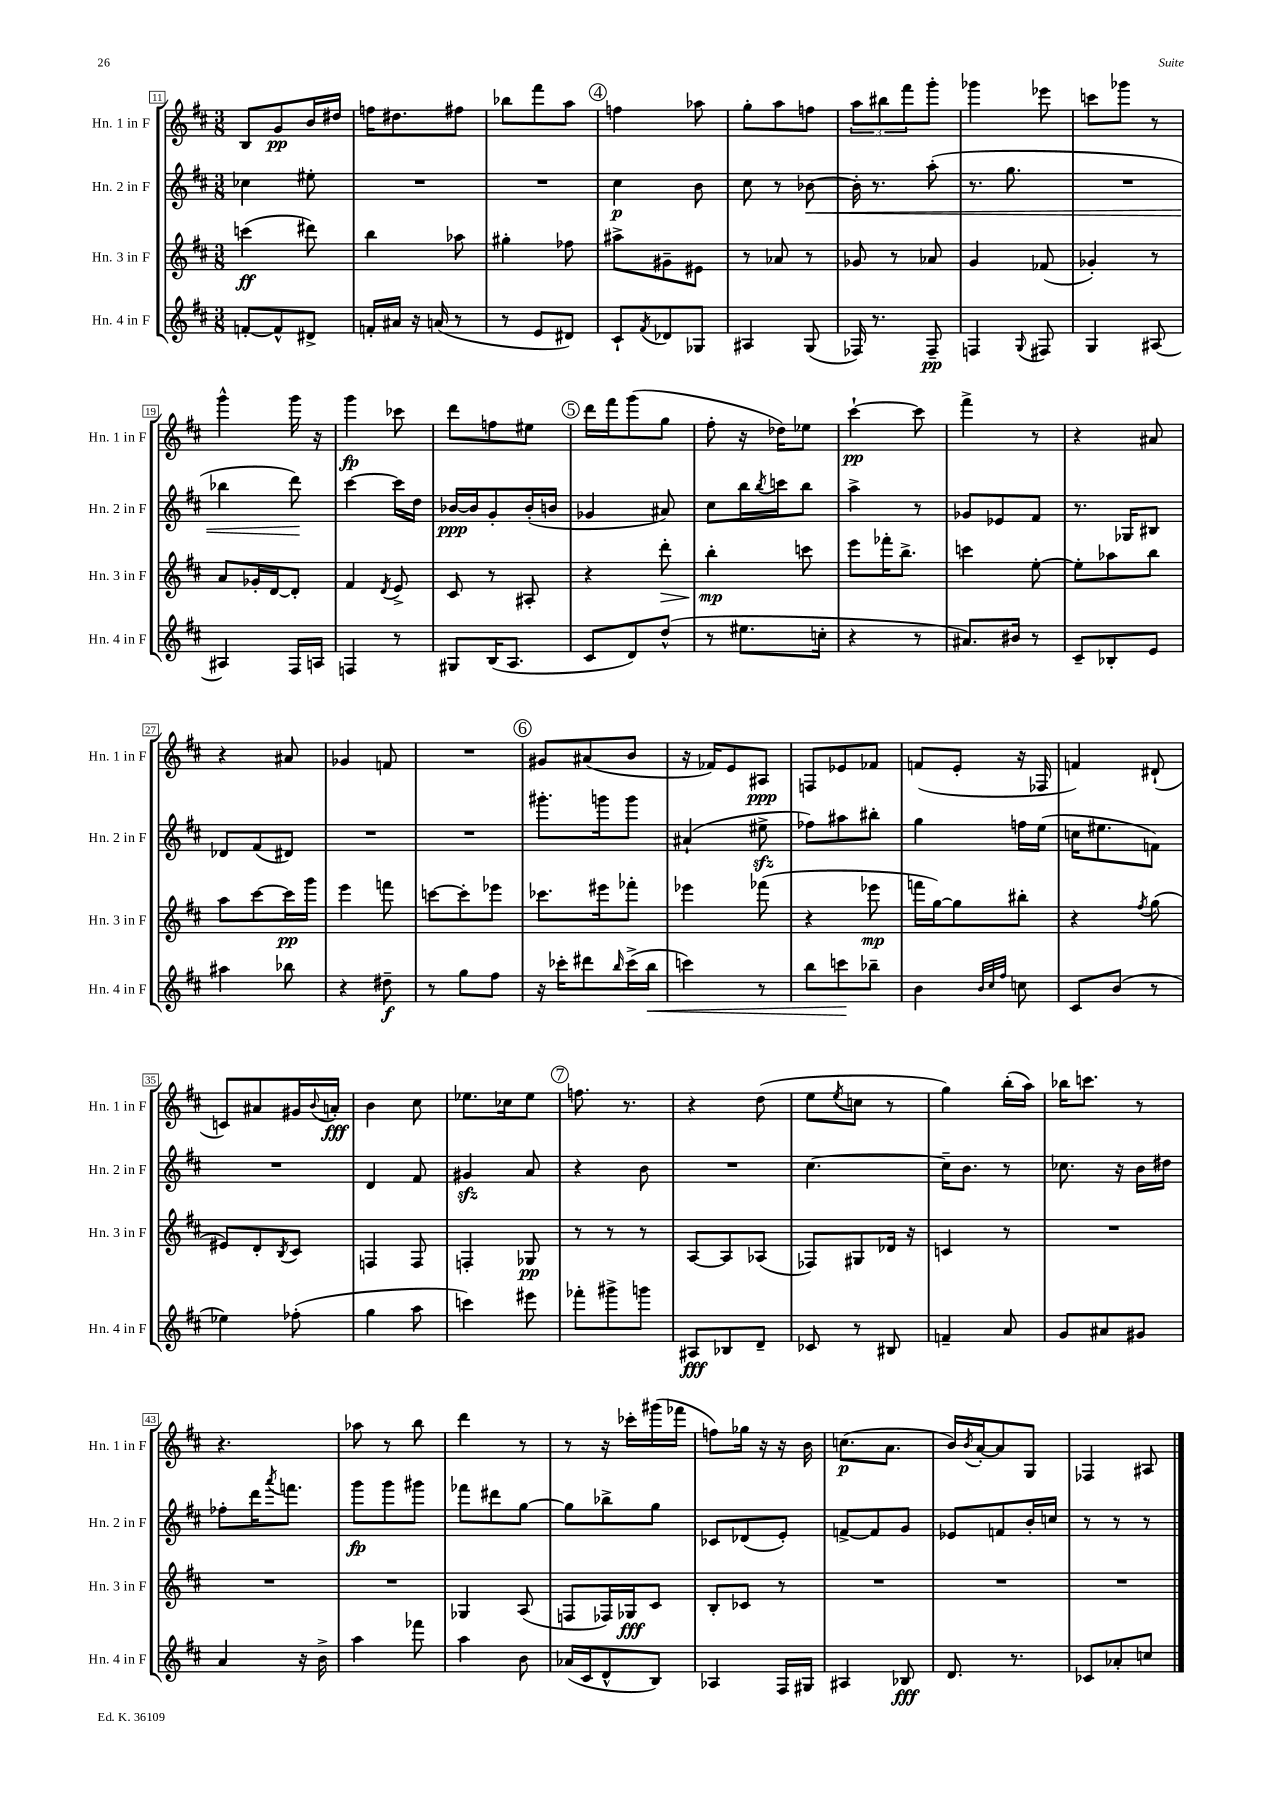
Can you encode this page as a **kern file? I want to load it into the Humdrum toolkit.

**kern	**kern	**kern	**kern
*staff4	*staff3	*staff2	*staff1
*clefG2	*clefG2	*clefG2	*clefG2
*k[f#c#]	*k[f#c#]	*k[f#c#]	*k[f#c#]
*M3/8	*M3/8	*M3/8	*M3/8
[8f'	(4ccc	4cc-	8B
8f^^]	.	.	8g
8d#^	8ddd#)	8ee#'	16b
.	.	.	16dd#
=	=	=	=
16f'	4bb	4.r	16ff
16a#	.	.	8.dd#
16r	.	.	.
(16a	.	.	.
8r	8aa-	.	8ff#
=	=	=	=
8r	4gg#'	4.r	8bb-
8e	.	.	8fff#
8d#)	8ff-	.	8aa
=	=	=	=
8c#`	8aa#^	4cc#	4ff
8qf#	.	.	.
8d-	8g#~	.	.
8G-	8e#	8b	8aa-
=	=	=	=
4A#	8r	8cc#	8gg'
.	8a-	8r	8aa
(8G	8r	[8b-	8ff
=	=	=	=
16F-)	8g-	16b-']	12aa
8.r	.	8.r	.
.	.	.	12bb#
.	8r	.	.
.	.	.	12fff#
8F-~	8a-	(8aa'	8ggg'
=	=	=	=
4F	4g	8.r	4ggg-
.	.	8.gg	.
8qqG	.	.	.
8F#	(8f-	.	8eee-
=	=	=	=
4G	4g-')	4.r	8ccc
.	.	.	8ggg-
[8A#	8r	.	8r
=	=	=	=
4A#]	8a	4bb-	4ggg^^
.	16g-'	.	.
.	[16d	.	.
16F#	8d']	8ddd)	16ggg
16A	.	.	16r
=	=	=	=
4F	4f#	[4ccc#	4ggg
.	8qd	.	.
8r	8e^	16ccc#]	8ccc-
.	.	16dd	.
=	=	=	=
8G#	8c#	[16b-	8ddd
.	.	16b-]	.
(16B	8r	8g'	8ff
8.A	.	.	.
.	8A#'	(16b-'	8ee#
.	.	16b	.
=	=	=	=
8c#	4r	4g-	16ddd
.	.	.	16fff#
8d)	.	.	(8ggg
(8dd^^	8ddd'	8a#)	8gg
=	=	=	=
8r	4bb'	8cc#	8ff#'
8.ee#	.	16bb	16r
.	.	8qbb	.
.	.	16ccc	16dd-)
.	8ccc	8bb	8ee-
16cc'	.	.	.
=	=	=	=
4r	8eee	4aa^	[4ccc#`
.	16fff-'	.	.
.	8.bb^	.	.
8r	.	8r	8ccc#]
=	=	=	=
8.a#)	4ccc	8g-	4fff#^
.	.	8e-	.
16b#	.	.	.
8r	[8ee'	8f#	8r
=	=	=	=
8c#~	8ee']	8.r	4r
8B-'	8aa-	.	.
.	.	16G-	.
8e	8bb	8B#	8a#
=	=	=	=
4aa#	8aa	8d-	4r
.	[8ccc#	(8f#	.
8bb-	16ccc#]	8d#)	8a#
.	16ggg	.	.
=	=	=	=
4r	4eee	4.r	4g-
8dd#~	8fff	.	8f
=	=	=	=
8r	[8ccc	4.r	4.r
8gg	8ccc']	.	.
8ff#	8eee-	.	.
=	=	=	=
16r	8.ccc-	8.ggg#'	8g#
16ccc-'	.	.	.
8ddd#	.	.	(8a#
.	16eee#	16ggg	.
16qqbb	.	.	.
(16ccc-^	8fff-'	8ggg	8b
16bb	.	.	.
=	=	=	=
4ccc)	4eee-	(4a#`	16r
.	.	.	16f-)
.	.	.	8e
8r	(8fff-	8ee#^	8A#
=	=	=	=
8bb	4r	8ff-)	8F
8ccc	.	8aa#	8e-
8bb-~	8eee-	8bb#'	8f-
=	=	=	=
4b	16fff	4gg	(8f
.	[16gg)	.	.
.	8gg]	.	8e'
32qqb	.	.	.
32qqcc#	.	.	.
32qqff#	.	.	.
8cc	8bb#'	16ff	16r
.	.	(16ee	16F-
=	=	=	=
8c#	4r	16cc	4f)
.	.	8.ee#	.
(8b	.	.	.
.	8qff#	.	.
8r	(8gg	8f)	(8d#`
=	=	=	=
4ee-)	8e#)	4.r	8c)
.	8d'	.	8a#
.	8qB	.	.
(8ff-'	8c#	.	16g#
.	.	.	8qqb
.	.	.	16a'
=	=	=	=
4gg	4F	4d	4b
8aa	8F	8f#	8cc#
=	=	=	=
4ccc)	4F'	4g#	8.ee-
.	.	.	16cc-
8eee#	8G-	8a	8ee-
=	=	=	=
8fff-'	8r	4r	8.ff
8ggg#^	8r	.	.
.	.	.	8.r
8ggg	8r	8b	.
=	=	=	=
8A#	[8A	4.r	4r
8B-	8A]	.	.
8d~	(8A-	.	(8dd
=	=	=	=
8c-	8F-)	[4.cc#	8ee
.	.	.	8qee
8r	8G#	.	8cc
8B#	16d-	.	8r
.	16r	.	.
=	=	=	=
4f~	4c	16cc#~]	4gg)
.	.	8.b	.
8a	8r	8r	(16bb'
.	.	.	16aa)
=	=	=	=
8g	4.r	8.cc-	16bb-
.	.	.	8.ccc
8a#	.	.	.
.	.	16r	.
8g#	.	16b	8r
.	.	16dd#	.
=	=	=	=
4a	4.r	8ff-'	4.r
.	.	16ddd	.
.	.	8qaaa	.
.	.	8.fff	.
16r	.	.	.
16b^	.	.	.
=	=	=	=
4aa	4.r	8ggg	8aa-
.	.	8ggg	8r
8fff-	.	8ggg#	8bb
=	=	=	=
4aa	4G-	8fff-	4ddd
.	.	8ddd#	.
8b	(8A	[8gg	8r
=	=	=	=
(16a-	8F	8gg]	8r
16c#	.	.	.
8d^^	16F-)	8bb-^	16r
.	16G-	.	16ccc-'
8B)	8c#	8gg	(16ggg#
.	.	.	16fff-
=	=	=	=
4A-	8B'	8c-	8ff)
.	8c-	(8d-	16gg-
.	.	.	16r
16F#	8r	8e')	16r
16G#	.	.	16b
=	=	=	=
4A#	4.r	[8f^	(8.cc
.	.	8f]	.
.	.	.	8.a
8B-	.	8g	.
=	=	=	=
8.d	4.r	8e-	16b)
.	.	.	8qb
.	.	.	[16a'
.	.	8f	8a]
8.r	.	.	.
.	.	16b'	8G
.	.	16cc	.
=	=	=	=
8c-	4.r	8r	4F-
8a-'	.	8r	.
8cc	.	8r	8A#
==	==	==	==
*-	*-	*-	*-
